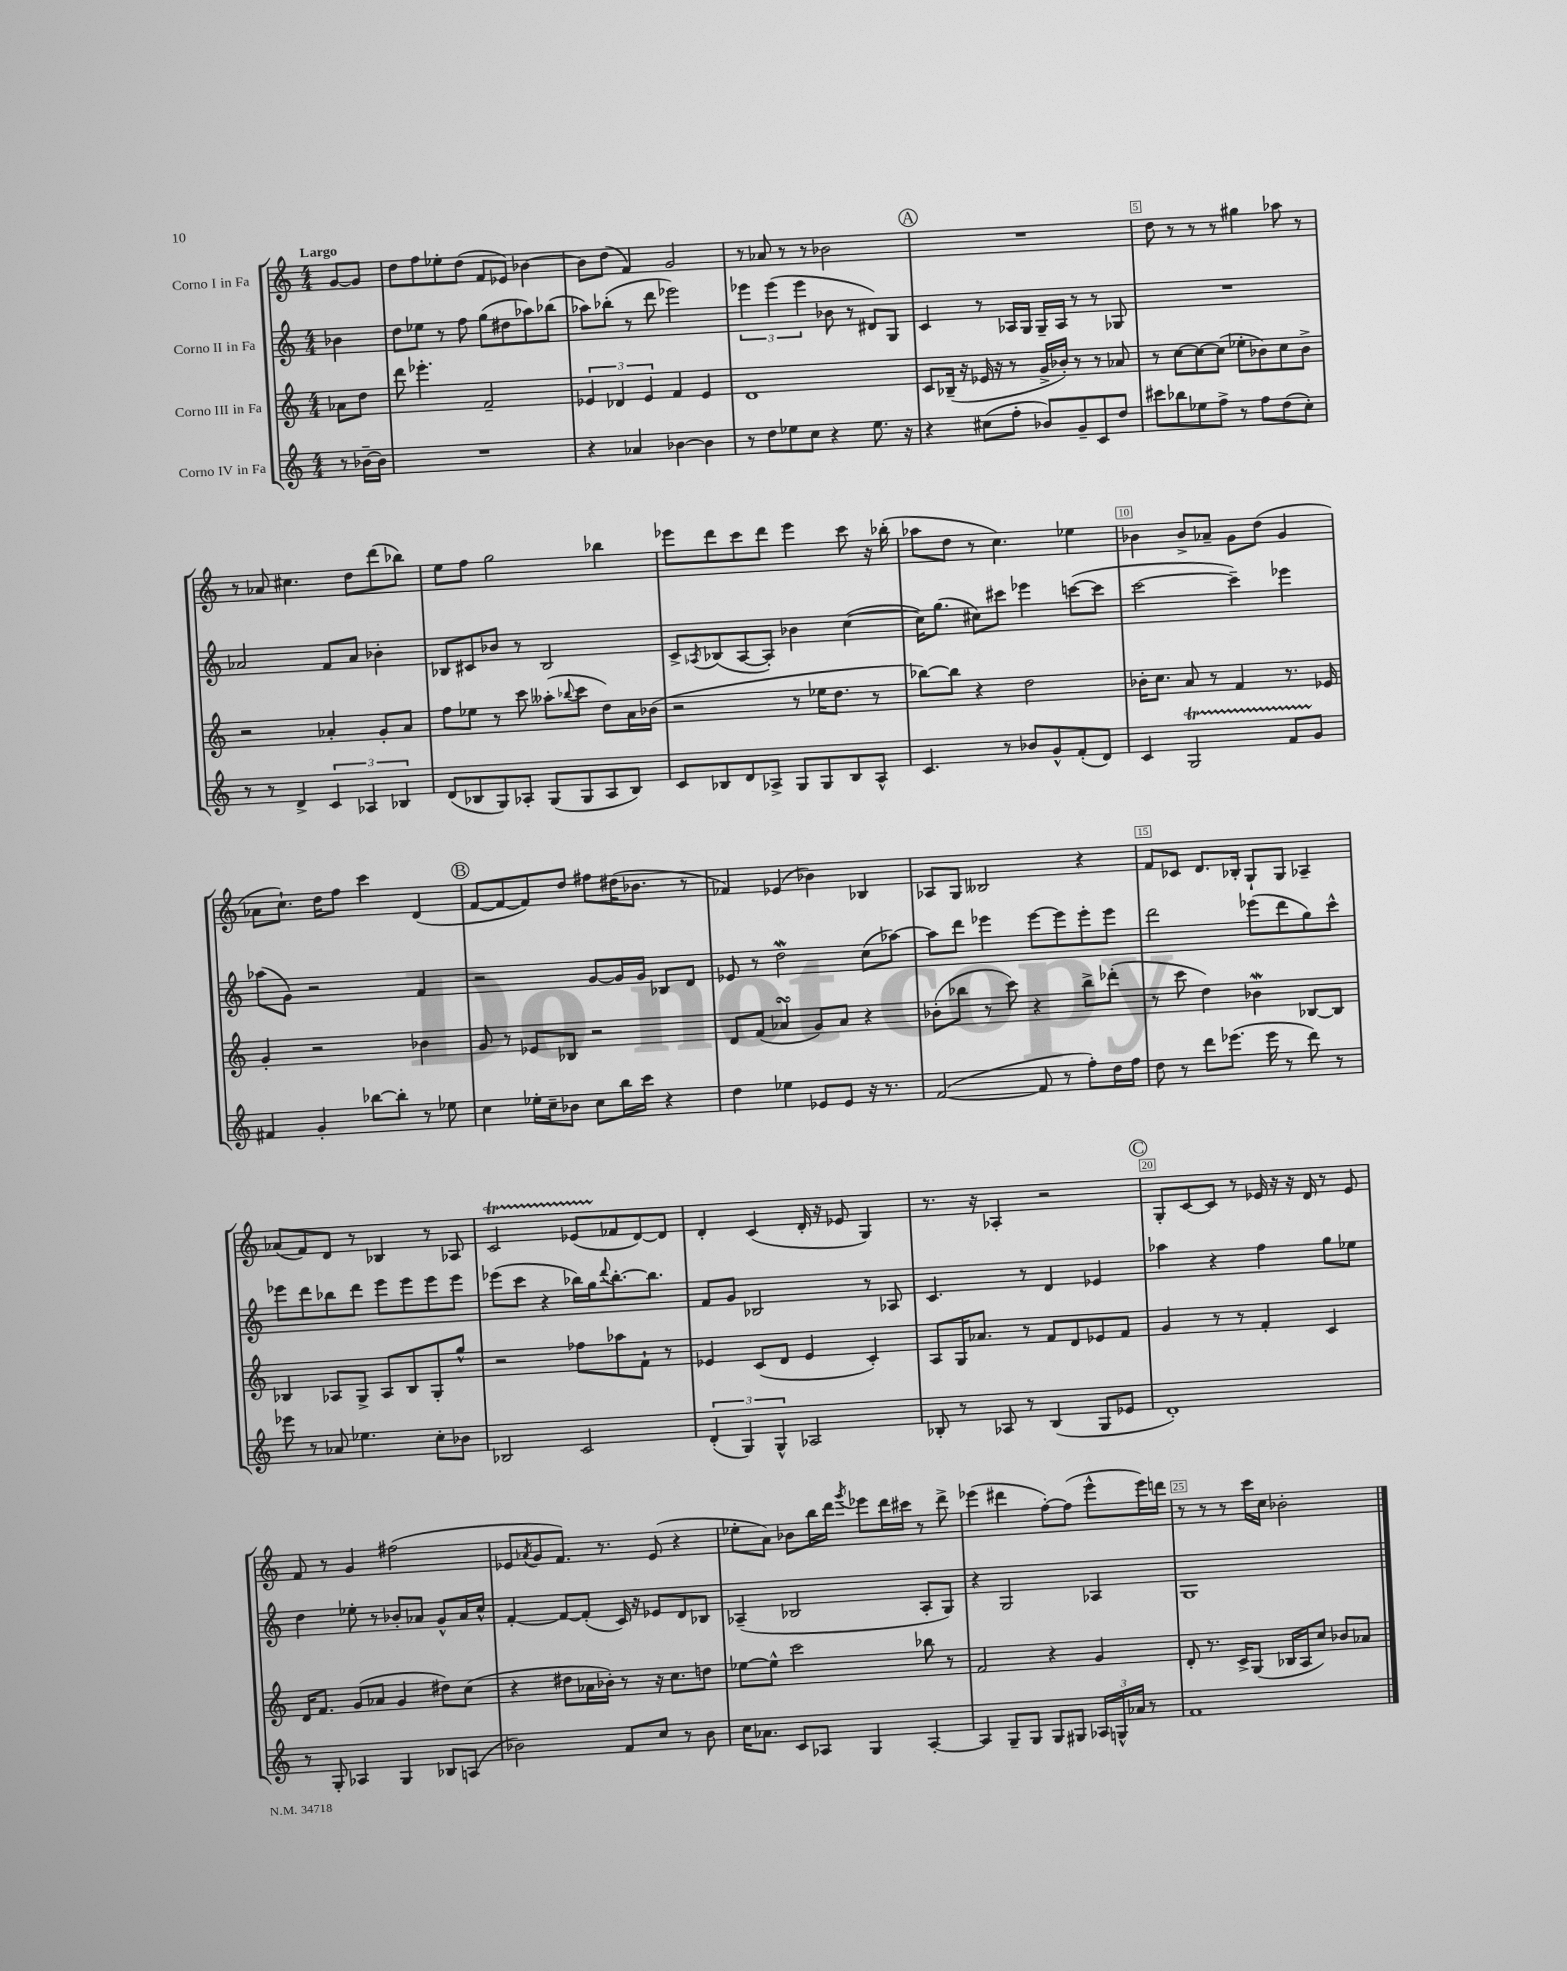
<<
\new StaffGroup <<
\new Staff = "s0" \with { instrumentName = "Corno I in Fa" } {
    \clef treble \key c \major \numericTimeSignature \time 4/4 \partial 4 \tempo "Largo"
    g'8~ g'8 |
    d''8 f''8 ees''8-. d''8( f'8 ees'8) bes'4~ |
    bes'8 d''8( f'4) g'2 |
    r8 aes'8 r8 r8 bes'2 |
    \mark \markup { \circle "A" } R1 |
    d''8 r8 r8 r8 gis''4 aes''8 r8 |
    r8 aes'8 cis''4. d''8 d'''8( bes''8) |
    e''8 f''8 g''2 bes''4 |
    ees'''8 d'''8 c'''8 d'''8 ees'''4 c'''8 r16 bes''16-.( |
    aes''8 d''8 r8 c''4.) ees''4 |
    bes'4 bes'8-> aes'8-- g'8 d''8( g'4 |
    aes'8 c''8.-!) d''16 f''8 c'''4 d'4( |
    \mark \markup { \circle "B" } f'8~ f'8~ f'8) d''8 fis''8 dis''16( bes'8. r8 |
    fes'4) ees'4( bes'4) bes4 |
    aes8 g8 beses2 r4 |
    f'8 ces'8 d'8. bes16-. g8-! g8 aes4-- |
    aes'8( f'8) d'8 r8 bes4 r8 aes8 |
    c'2\startTrillSpan ees'8( fes'8\stopTrillSpan d'8~) d'8 |
    d'4-. c'4( d'16-. r16 ees'8 g4) |
    r8. r16 aes4-. r2 |
    \mark \markup { \circle "C" } g8-. c'8~ c'8 r8 ees'16 r16 r16 d'16 r8 ees'8 |
    f'8 r8 g'4 fis''2( |
    ees'8 \acciaccatura { aes'8 } g'8 f'8.) r8. ees'8( r4 |
    ees''8-. a'8) bes'8 b''16 d'''16 \acciaccatura { g'''8 } ees'''8 d'''16 cis'''16 r8 d'''8-> |
    ees'''4( dis'''4 f''8~-.) f''8( ees'''8-^ ees'''16) d'''16 |
    r8 r8 r8 c'''16 c''16 bes'2-. \bar "|." |
}
\new Staff = "s1" \with { instrumentName = "Corno II in Fa" } {
    \clef treble \key c \major \numericTimeSignature \time 4/4 \partial 4
    bes'4 |
    d''8 ees''8 r8 f''8 g''8( dis''8 aes''8) bes''8( |
    aes''8) bes''8-.( r8 d'''8 ees'''2) |
    \tuplet 3/2 { ees'''4 ees'''4( ees'''4 } bes'8 r8 dis'8) g8 |
    \mark \markup { \circle "A" } c'4 r8 aes16 g16 g16-- aes16 r8 r8 ges8 |
    R1 |
    aes'2 f'8 aes'8 bes'4-. |
    bes8 cis'8 bes'8 r8 bes2 |
    c'8-> \acciaccatura { aes8 } bes8( aes8~ aes8-.) bes'4 c''4~( |
    c''16) g''8.( cis''8) cis'''8 ees'''4 c'''8~( c'''8 |
    c'''2~ c'''4--) ees'''4 |
    aes''8( g'8) r2 f'4 |
    \mark \markup { \circle "B" } r2 g'8~ g'16 g'16 bes8 d'8 |
    ees'8 r8 d''2\mordent c''8( aes''8~) |
    aes''8 d'''8 ees'''4 ees'''8~ ees'''8 ees'''8-. ees'''8 |
    d'''2 ees'''8( d'''8 g''8) c'''8-^ |
    ees'''8 d'''8 bes''8 d'''8 ees'''8 ees'''8 ees'''8 ees'''8 |
    ees'''8( c'''8 r4 bes''16) g''16 \appoggiatura { d'''8 } bes''8.~-. bes''8. |
    f'8 g'8 bes2 r8 aes8 |
    c'4. r8 d'4 ees'4 |
    \mark \markup { \circle "C" } aes''4 r4 f''4 g''8 ees''8 |
    d''4 ees''8-. r8 bes'8-. aes'8 g'8-^ aes'16 c''16-^ |
    f'4~-. f'8~ f'8-.( c'16) r16 ees'8 d'8 bes8 |
    aes4--( bes2 aes8-. g8) |
    r4 g2 aes4 |
    g1 \bar "|." |
}
\new Staff = "s2" \with { instrumentName = "Corno III in Fa" } {
    \clef treble \key c \major \numericTimeSignature \time 4/4 \partial 4
    aes'8 d''8 |
    d'''8 ees'''4.-. f'2-- |
    \tuplet 3/2 { ees'4 des'4 ees'4 } f'4 ees'4 |
    d'1 |
    \mark \markup { \circle "A" } c'8 bes16--( r16 ees'16 r16 r8 g'16-> bes'16-.) r8 r8 aes'8 |
    r8 c''8~ c''8~ c''8( ees''8-. bes'8) c''8 bes'8-> |
    r2 aes'4-. g'8-. aes'8 |
    f''8 ees''8 r8 c'''8 aeses''8-.( \appoggiatura { bes''8 } c'''8 d''8) a'16 bes'16( |
    r2 r8 ees''16 d''8. r8 |
    bes''8~) bes''8 r4 d''2 |
    bes'16-. c''8. a'8 r8 f'4 r8. ees'16 |
    g'4-. r2 bes'4 |
    \mark \markup { \circle "B" } g'8 r8 ees'8 bes8 r2 |
    d'8 f'8( aes'4\turn g'8) aes'8 r4 |
    bes'8-.( bes''8 r8 c'''8) r4 bes''8-> des'''8-.( |
    r8 c'''8 d''4) bes'4\mordent bes8~ bes8 |
    bes4 aes8 g8-> aes8 bes8 g8-. g''8-^ |
    r2 fes''8 aes''8 f'8-! r8 |
    ees'4 c'8( d'8 ees'4 c'4-.) |
    a8 g16 aes'8. r8 f'8 d'8 ees'8 f'8 |
    \mark \markup { \circle "C" } g'4 r8 r8 f'4-. c'4 |
    d'16 f'8. g'8( aes'8 g'4 dis''8) c''8( |
    r4 dis''8 aes'16 bes'16-.) r8 r16 c''8. d''8 |
    ees''8~ ees''8-^ c'''2 bes''8 r8 |
    f'2 r4 g'4 |
    d'8-. r8. c'16-> g8( bes16 a16 c''8) bes'8 aes'8 \bar "|." |
}
\new Staff = "s3" \with { instrumentName = "Corno IV in Fa" } {
    \clef treble \key c \major \numericTimeSignature \time 4/4 \partial 4
    r8 bes'16~-- bes'16 |
    R1 |
    r4 aes'4 bes'4~ bes'4 |
    r8 d''8 ees''8 c''8 r4 ees''8. r16 |
    \mark \markup { \circle "A" } r4 cis''8( f''8-. bes'8) g'8-- c'8 d''8 |
    cis'''8 bes''8 ees''8 f''8-> r8 f''8 d''8( c''8-.) |
    r8 r8 d'4-> \tuplet 3/2 { c'4 aes4 bes4 } |
    d'8( bes8 g8) aes8-. g8( g8 aes8 bes8) |
    c'8 bes8 d'8 aes8-> g8 g8 bes8 aes8-^ |
    c'4. r8 bes'8 g'8-^ f'8-.( d'8) |
    c'4 g2\startTrillSpan f'8 g'8\stopTrillSpan |
    fis'4 g'4-. bes''8~ bes''8-. r8 ees''8 |
    \mark \markup { \circle "B" } c''4 ees''16-. c''16-- bes'8 c''8 b''16 c'''16 r4 |
    d''4 ees''4 ees'8 ees'8 r16 r8. |
    f'2~( f'8 r8 f''8-.) d''16 f''16 |
    d''8 r8 d'''8 ees'''8.( ees'''16 r8 d'''8) r8 |
    ees'''8 r8 aes'8 ees''4. c''8-. bes'8 |
    bes2 c'2 |
    \tuplet 3/2 { d'4-.( g4) g4-^ } aes2 |
    bes8-. r8 aes8 r8 bes4( g8 ees'8 |
    \mark \markup { \circle "C" } d'1-.) |
    r8 g8-. aes4 g4 bes8 a8( |
    bes'2) f'8 c''8 r8 bes'8 |
    c''16 aes'8. c'8 aes8 g4 aes4~-. |
    aes4 g8-- g8 g8 gis8 \tuplet 3/2 { aes16 g16-^ aes'16 } r8 |
    f'1 \bar "|." |
}
>>
>>
\layout { \context { \Score \override BarNumber.break-visibility = ##(#f #t #t) barNumberVisibility = #(every-nth-bar-number-visible 5) \override BarNumber.stencil = #(make-stencil-boxer 0.1 0.3 ly:text-interface::print) } }
